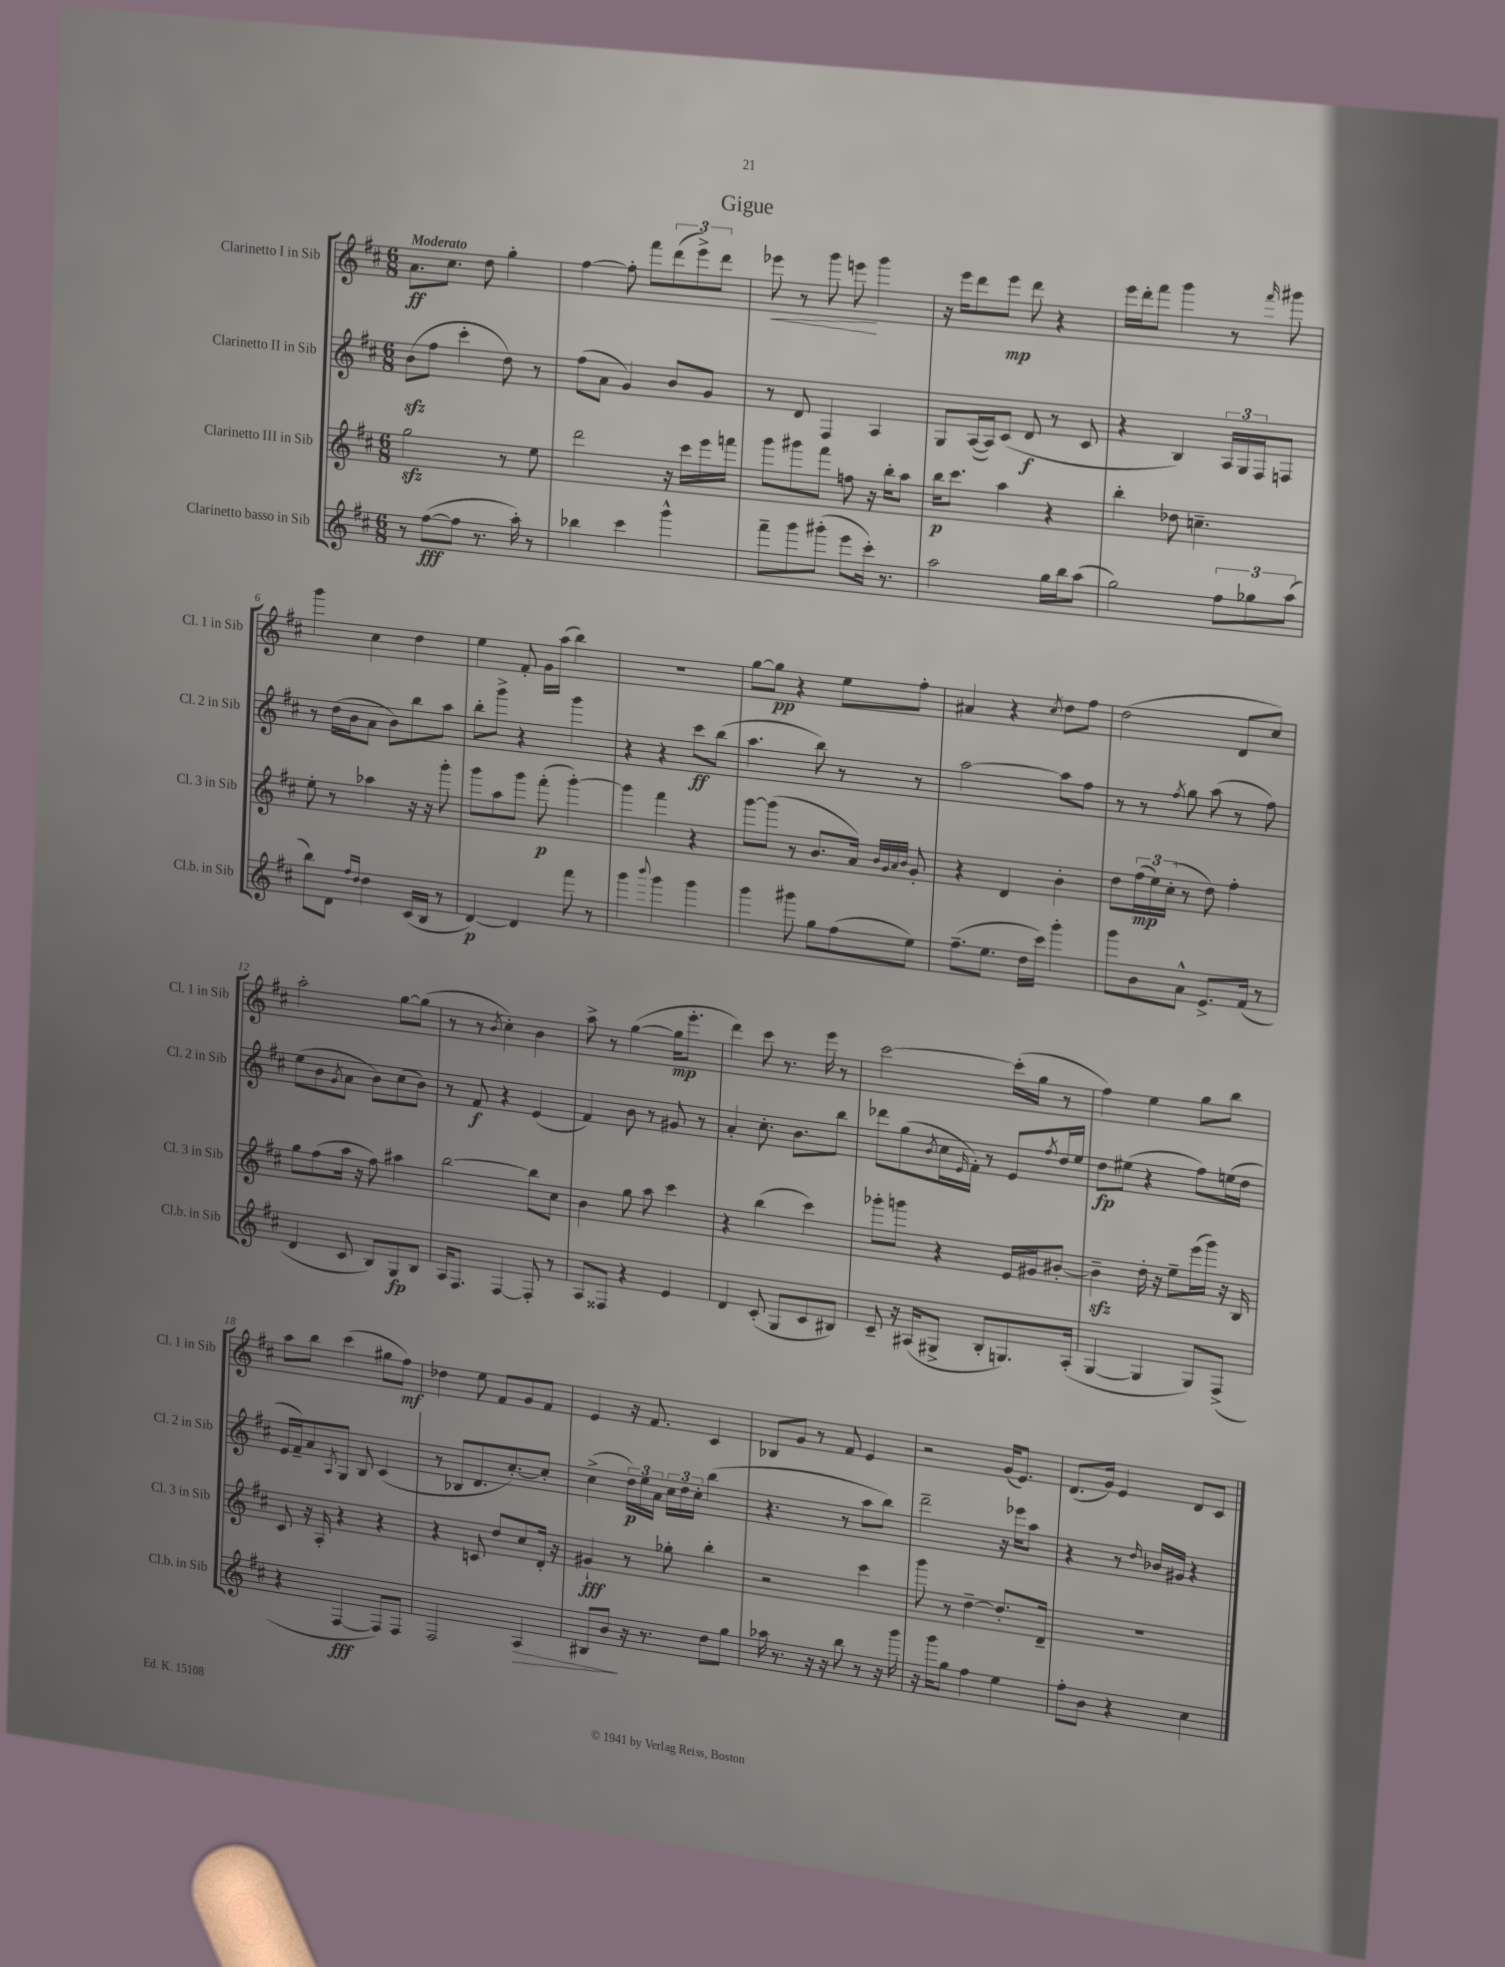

**kern	**kern	**kern	**kern
*staff4	*staff3	*staff2	*staff1
*clefG2	*clefG2	*clefG2	*clefG2
*k[f#c#]	*k[f#c#]	*k[f#c#]	*k[f#c#]
*M6/8	*M6/8	*M6/8	*M6/8
8r	2gg\	(8b\L	8.a\L
([8ff#\L	.	8ff#\J	.
.	.	.	8.cc#\J
8ff#\]J	.	4ccc#'\	.
8.r	.	.	8dd\
.	8r	8dd\)	4gg'\
16aa'\)	.	.	.
8r	8ee\	8r	.
=	=	=	=
4bb-\	2ddd\	(8ff#\L	[4ff#\
.	.	8a\J	.
4ccc#\	.	4g/)	8ff#'\]
.	.	.	8fff#\L
4ggg^^\	16r	8b/L	(12ddd\
.	16ccc#\LL	.	.
.	.	.	12eee^\)
.	16eee\	8g/J	.
.	.	.	12ddd\J
.	16fff\JJ	.	.
=	=	=	=
8fff#~\L	8ggg\L	8r	8eee-\
8ggg\	8ggg#\	8d/	8r
(8ggg#'\J	8fff#\J	4F#/	8ggg\
8eee\L	8ff\	.	8eee\
16ccc#'\Jk)	16r	4A/	4ggg\
8.r	16bb'\LK	.	.
.	8aa\J	.	.
=	=	=	=
2aa\	16bb\LK	8G/L	16r
.	8.ccc#\J	.	16eee\LK
.	.	([16A/L	8ddd\
.	.	16A/]J)	.
.	4aa\	(8c#/J	8eee\J
.	.	8d/	8ddd\
16gg\LL	4r	8r	4r
16bb\J	.	.	.
(8aa\J	.	8c#/	.
=	=	=	=
2gg\)	4bb'\	4r	16eee\LL
.	.	.	16ddd'\J
.	.	.	8fff#\J
.	8dd-\	4B/)	4ggg\
.	4.cc~\	.	.
12ff#\L	.	24A/LL	8r
.	.	24G/	.
12gg-\	.	24F#/J	.
.	.	.	16qqfff#/
.	.	8F/J	8ggg#\
(12aa\J	.	.	.
=	=	=	=
8bb\L)	8ee'\	8r	4ggg\
8d\J	8r	(16dd\LL	.
.	.	16b\J	.
16qqff#/LL	.	.	.
16qqdd/JJ	.	.	.
4dd\	4aa-\	8a\J	4cc#\
.	.	8b\L)	.
(16c#/LL	16r	8bb\	4dd\
16B/JJ	16r	.	.
8r	8ggg'\	8aa\J	.
=	=	=	=
[4d/)	8ggg\L	8bb'\L	4ee\
.	8aa\	8ggg^\J	.
4d/]	8ggg\J	4r	8f#'/
.	(8fff#'\	.	16g\LL
.	.	.	(16aa\JJ
8fff#\	[4ggg'\)	4ggg\	4bb\)
8r	.	.	.
=	=	=	=
4ggg\	4ggg\]	4r	2.r
8qqbbb/	.	.	.
4ggg\	4fff#\	4r	.
4ggg\	4r	8ccc#\L	.
.	.	(8bb\J	.
=	=	=	=
4ggg\	[8ggg\L	4.aa\	[8gg\L
.	(8ggg\]J	.	8gg\]J
8ggg#\	8r	.	4r
8gg\L	8.b/L	8bb\)	.
(8ff#\	.	8r	8ee\L
.	16a/Jk)	.	.
.	32qqb/LLL	.	.
.	32qqg/	.	.
.	32qqa/	.	.
.	32qqb/JJJ	.	.
8ee\J)	8g'/	8r	8ff#'\J
=	=	=	=
(8.ff#~\L	4r	[2aa\	4a#/
8.ee\J	.	.	.
.	4d/	.	4r
16dd\LL	.	.	.
16ccc#\JJ)	.	.	.
.	.	.	8qcc#/
4ggg'\	4b'\	8aa\]L	8dd\L
.	.	8ff#\J	8ff#\J
=	=	=	=
8ggg\L	8dd\L	8r	(2dd\
8b\	(24ff#\L	8r	.
.	24ee\)	.	.
.	(24cc#'\JJ	.	.
.	.	8qff#/	.
8a^^\J	8r	8gg\	.
8.e^/L	8dd\)	(8aa\	.
.	4ff#'\	8r	8d/L
(16f#/Jk	.	.	.
8r	.	8ff#\)	8cc#/J)
=	=	=	=
4d/	8gg\L	(8ee\L	2aa'\
.	(8ff#\	8b\	.
.	.	8qg/	.
8c#/	16aa\Jk	8a\J	.
.	16r	.	.
8B/L)	8ff#\)	8b\L)	.
8G/	4aa#\	(8cc#\	[8gg\L
8B/J	.	8b\J)	(8gg\]J
=	=	=	=
16A/LK	[2bb\	8r	8r
8.F#/J	.	.	.
.	.	8f#/	8r
.	.	.	8qb/
[4F#/	.	4r	4cc#'\)
8F#'/]	8bb\]L	(4e/	4b\
8r	8cc#\J	.	.
=	=	=	=
8A/L	4b\	4f#/)	8aa^\
8F##/J	.	.	8r
4r	8gg\	8b\	([4gg\
.	8aa\	8r	.
4e/	4ccc#\	8g#/	16gg\]LK
.	.	.	8.eee'\J
.	.	8r	.
=	=	=	=
4d/	4r	4a'/	4ddd\)
(8c#'/	(4bb\	8.cc#'\	8ccc#\
8G/L	.	.	8.r
.	.	8.b\L	.
8c#/	4ccc#\)	.	.
.	.	.	16eee\
8B#/J)	.	8bb\J	8r
=	=	=	=
8c#~/	8ggg-'\L	8ddd-\L	[2ccc#\
16r	8ggg\J	(8gg\	.
(16A#/LK	.	.	.
.	.	8qb/	.
8G#^/J	4r	16cc#\L	.
.	.	16qqe/	.
.	.	16f#'\JJ)	.
8B'/L	.	8r	.
8.G/)	16e/LL	8e/L	(16ccc#'\]LL
.	16g#/J	.	16gg\JJ
.	.	8qff#/	.
.	[8b#'/J	16dd/L	8r
(16A#'/Jk	.	16ee/JJ	.
=	=	=	=
[4G/	4b#~\]	8dd\L	4ff#\)
.	.	(8ee#\J	.
4G/]	16dd'\	4r	4ee\
.	16r	.	.
.	8ee~\L	.	.
8G/L)	(16eee\L	8ff#\L)	8gg\L
.	16ggg\JJ)	.	.
(8F#^/J	16r	(16ee\L	8bb\J
.	16B/	16dd\JJ	.
=	=	=	=
4r	8c#/	16e/LL	8aa\L
.	.	16f#~/J)	.
.	16r	8a/	8bb\J
.	16A'/	.	.
.	.	8qA/	.
[4F#/	4r	8G/J	(4ccc#\
.	.	8B/	.
8F#/]L)	4r	(4c#/	8gg#\L
8F#/J	.	.	8ff#\J)
=	=	=	=
2F#/	4r	8r	4dd-\
.	.	8B-/L	.
.	8c/	8.d/	8ee\
.	8dd/L	.	8f#/L
.	.	[8.cc#'/)	.
4A/	8cc#/	.	8g/
.	16d'/Jk	8cc#'/]J	8f#/J
.	16r	.	.
=	=	=	=
8B#/L	4g#`/	(4cc#^\	4e/
8b/J	.	.	.
16r	8r	24dd\LL)	16r
.	.	24ee\	.
8.r	.	.	8.f#/
.	.	24a\JJ	.
.	8gg-'\	24cc#\LL	.
.	.	24dd\	.
.	.	24cc#'\JJ	.
8dd\L	4bb'\	(4bb\	4c#/
8gg\J	.	.	.
=	=	=	=
16aa-\	2r	4.r	8B-/L
8.r	.	.	.
.	.	.	8g/J
16r	.	.	8r
16r	.	.	.
8bb\	.	8r	8f#/
8r	4ccc#\	8aa\L	4e/
16r	.	8bb\J)	.
16ggg\	.	.	.
=	=	=	=
16r	8ggg\	2ddd~\	2r
16ggg\LK	.	.	.
8gg\J	8r	.	.
4ff#\	[4dd~\	.	.
4ee\	8.dd'/]L	16r	(16g/LK
.	.	16eee-\LK	8.e/J)
.	.	8aa\J	.
.	16d~/Jk	.	.
=	=	=	=
8ff#'\L	2.r	4r	(8.d/L
8b\J	.	.	.
.	.	.	16g/Jk)
4r	.	8r	4e/
.	.	16qqdd/	.
.	.	16b-/LL	.
.	.	16g#/JJ	.
4cc#\	.	4r	8d/L
.	.	.	8c#/J
==	==	==	==
*-	*-	*-	*-
